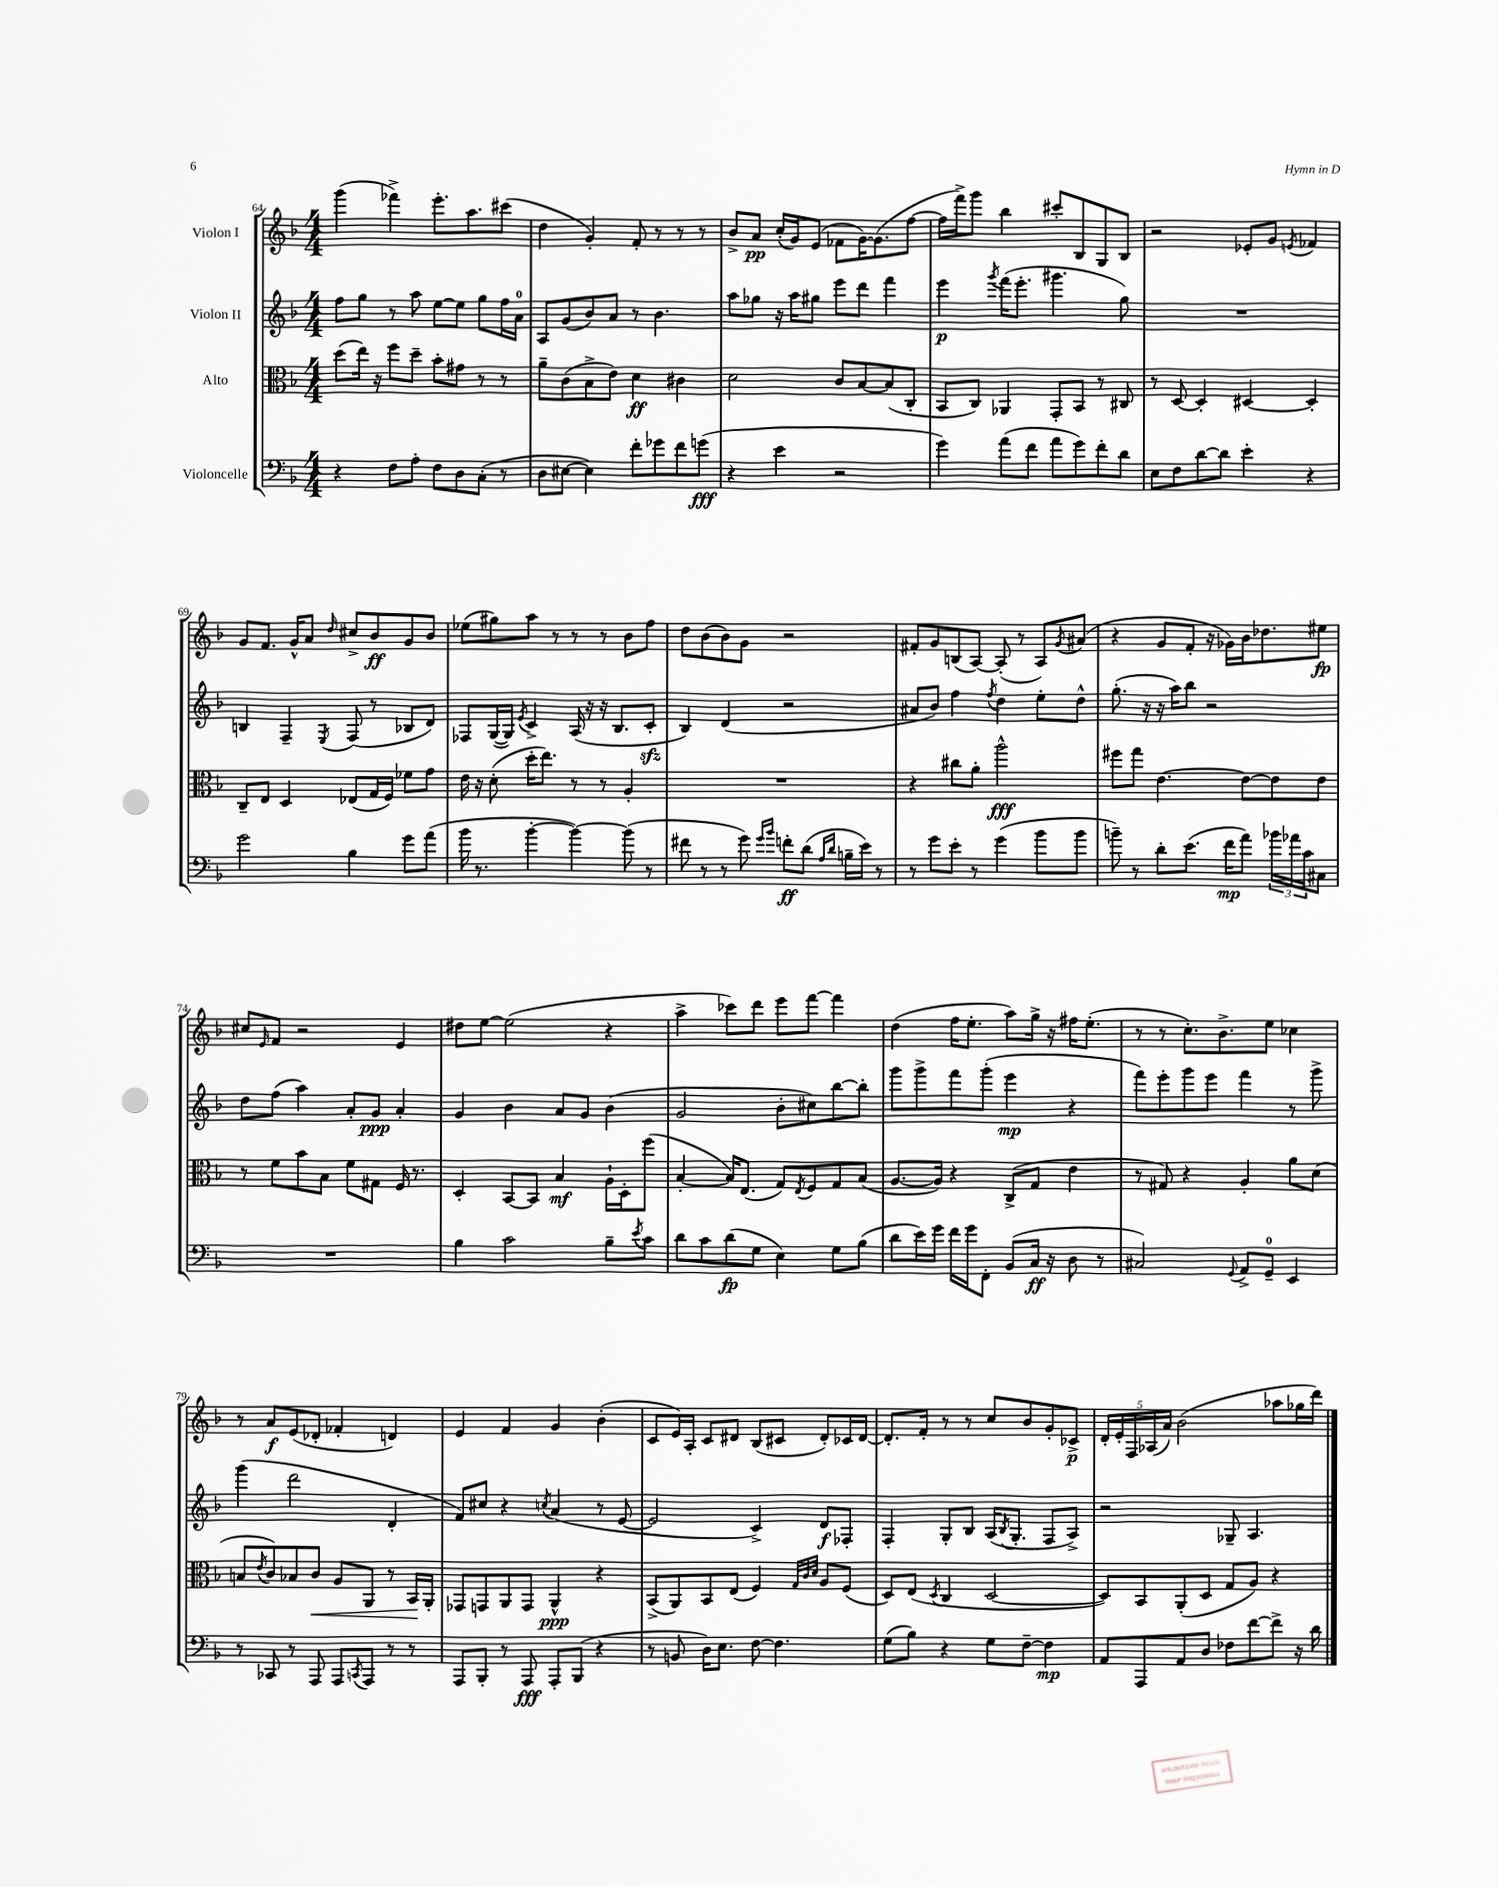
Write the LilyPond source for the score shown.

<<
\new StaffGroup <<
\new Staff = "s0" \with { instrumentName = "Violon I" } {
    \clef treble \key f \major \numericTimeSignature \time 4/4
    g'''4( fes'''4->) e'''8.-. a''8. cis'''8( |
    d''4 g'4-.) f'8-. r8 r8 r8 |
    bes'8-> a'8\pp c''16-.( g'16) e'8( fes'8 g'16~) g'8.( f''8~ |
    f''16 f'''16->) g'''8 bes''4 cis'''8-. bes8 g8 bes8 |
    r2 ees'8-. g'8 \acciaccatura { e'8 } fes'4 |
    g'8 f'8. g'16-^ a'8 \grace { d''16 } cis''8-> bes'8\ff g'8 bes'8 |
    ees''8( gis''8) a''8 r8 r8 r8 bes'8 f''8 |
    d''8 bes'8( bes'8) g'8 r2 |
    fis'8-. g'8 b8( a8~) a8-.( r8 a8) \acciaccatura { g'8 } ais'8( |
    r4 g'8 f'8-. r16 ges'16) bes'16 des''8. eis''8\fp |
    cis''8 \grace { e'16 } f'8 r2 e'4 |
    dis''8 e''8~ e''2( r4 |
    a''4-> ces'''8) d'''8 e'''8 f'''8~ f'''4 |
    d''4( f''16 e''8.-. a''8) g''16-> r16 fis''16 e''8.-.( |
    r8 r8 c''8.-.) bes'8.-> e''8 ces''4 |
    r8 a'8\f e'8( des'8-. fes'4-. d'4) |
    e'4 f'4 g'4 bes'4-.( |
    c'8 e'16) a16-. c'8 dis'8 bes8( cis'8 dis'8-.) ces'16 dis'16~ |
    dis'8.-. f'16-. r8 r8 c''8 bes'8 g'8-. ces'8->\p |
    \tuplet 5/4 { d'16-. e'16-. f16 aes16( a'16) } bes'2( aes''8 ges''16 d'''16) \bar "|." |
}
\new Staff = "s1" \with { instrumentName = "Violon II" } {
    \clef treble \key f \major \numericTimeSignature \time 4/4
    f''8 g''8 r8 a''8 e''8~ e''8 g''8 f''16 a'16-0 |
    a8 g'8( bes'8) a'8 r8 bes'4. |
    a''8 ges''8 r16 a''16 gis''8 e'''8 d'''8 f'''4 |
    e'''4\p \acciaccatura { g'''8 } f'''16( e'''8.-. gis'''4. g''8) |
    R1 |
    b4 f4-- \acciaccatura { e8 } f8( r8 bes8 d'8) |
    fes8 g16~( g16) \acciaccatura { e'8 } c'4-> a16( r16 r16 bes8. c'8-.\sfz |
    bes4) d'4( r2 |
    ais'8 bes'8) f''4 \acciaccatura { f''8 } d''4 e''8-. d''8-^ |
    g''8.-.( r16 r16 a''16) bes''8 r2 |
    d''8 f''8( a''4) a'8-. g'8\ppp a'4-. |
    g'4 bes'4 a'8 g'8 bes'4( |
    g'2 bes'8-. cis''8) bes''8~ bes''8-. |
    g'''8 g'''8-> f'''8 g'''8-.( e'''4\mp r4 |
    f'''8) e'''8-. g'''8 e'''8 f'''4 r8 g'''8-> |
    g'''4( d'''2 d'4-. |
    f'8) cis''8 r4 \acciaccatura { c''8 } a'4( r8 e'8~ |
    e'2 c'4->) d'8\f fes8-. |
    f4-. g8-. bes8 a16( \acciaccatura { bes8 } g8.-. f8 a8->) |
    r2 ges8-- a4. \bar "|." |
}
\new Staff = "s2" \with { instrumentName = "Alto" } {
    \clef alto \key f \major \numericTimeSignature \time 4/4
    d''8( e''16) r16 f''8 d''8-- bes'8-. gis'8 r8 r8 |
    a'8-- c'8( bes8-> e'8) d'4\ff cis'4 |
    d'2 c'8 bes8~ bes8( c8-. |
    bes,8 c8) aes,4 g,8-. bes,8 r8 cis8 |
    r8 d8~ d4-. dis4~ dis4-. |
    c8-- e8 d4 ees8( g16 f16) fes'8 g'8 |
    e'16 r16 d'8-.( d''16-. e''8.) r8 r8 a4-. |
    R1 |
    r4 cis''8 a'8-. a''2-^\fff |
    fis''8 g''8 e'4.~ e'8~ e'8 e'8 |
    r8 f'8 bes'8 bes8 f'8 gis8 f16 r8. |
    d4-. bes,8~ bes,8 bes4\mf a16-! d16-. f''8( |
    bes4~-. bes16) e8.( g8) \acciaccatura { e8 } f8 g8 bes8( |
    a8.~ a16) r4 c8->( g8 e'4 |
    r8 gis8) r4 a4-. a'8 d'8( |
    b8 \acciaccatura { e'8 } c'8) bes8 c'8\< a8 a,8 r8 bes,16\! a,16-. |
    ges,8 g,8 a,8 g,8 a,4-^\ppp r4 |
    bes,8->( a,8) bes,8 e8( f4) \grace { g32 c'32 d'32 } a8 f8( |
    d8) e8( \acciaccatura { d8 } c4 d2~ |
    d8) bes,8 a,8-.( d8 g8 a8) r4 \bar "|." |
}
\new Staff = "s3" \with { instrumentName = "Violoncelle" } {
    \clef bass \key f \major \numericTimeSignature \time 4/4
    r4 f8 a8-. f8 d8 c8-.( r8 |
    d8 eis8~ eis4) f'8-. ges'8 f'8 g'8\fff( |
    r4 e'4 r2 |
    g'4) a'8( f'8 a'8 g'8) f'8-. d'8 |
    e8 f8 d'8~ d'8 e'4-. r4 |
    g'2 bes4 g'8 a'8( |
    bes'16 r8. bes'4~-. bes'4~) bes'8( r8 |
    fis'8 r8 r8 g'8) \grace { g'16 bes'16 } f'8-.\ff d'8( \grace { a16 d'16 } b16-- e'16) r8 |
    r8 g'8 e'8-. r8 g'4( bes'8 bes'8 |
    b'8--) r8 d'8-. e'8.( f'16\mp a'8) \tuplet 3/2 { bes'16 aes'16 c'16 } cis8 |
    R1 |
    bes4 c'2 bes8-- \acciaccatura { e'8 } c'8 |
    d'8 c'8 d'8\fp( g8 e4) g8 bes8( |
    d'8 e'16) g'16 f'16 g'16 f,8-. bes,8( c16\ff r16 d8 r8 |
    cis2) \appoggiatura { g,8 } a,8-> g,8-0-- e,4 |
    r8 ces,8 r8 a,,8 a,,8 \acciaccatura { c,8 } a,,8 r8 r8 |
    a,,8 bes,,8-. r8 a,,8\fff a,,8-. bes,,8( r4 |
    r8 b,8 d16) e8. f8~ f4. |
    g8( bes8) r4 g8 f8~-- f4\mp |
    a,8 a,,8 a,8 d8 fes8 f'8~ f'8-> r16 d'16 \bar "|." |
}
>>
>>
\layout { \context { \Score currentBarNumber = #64 } }
